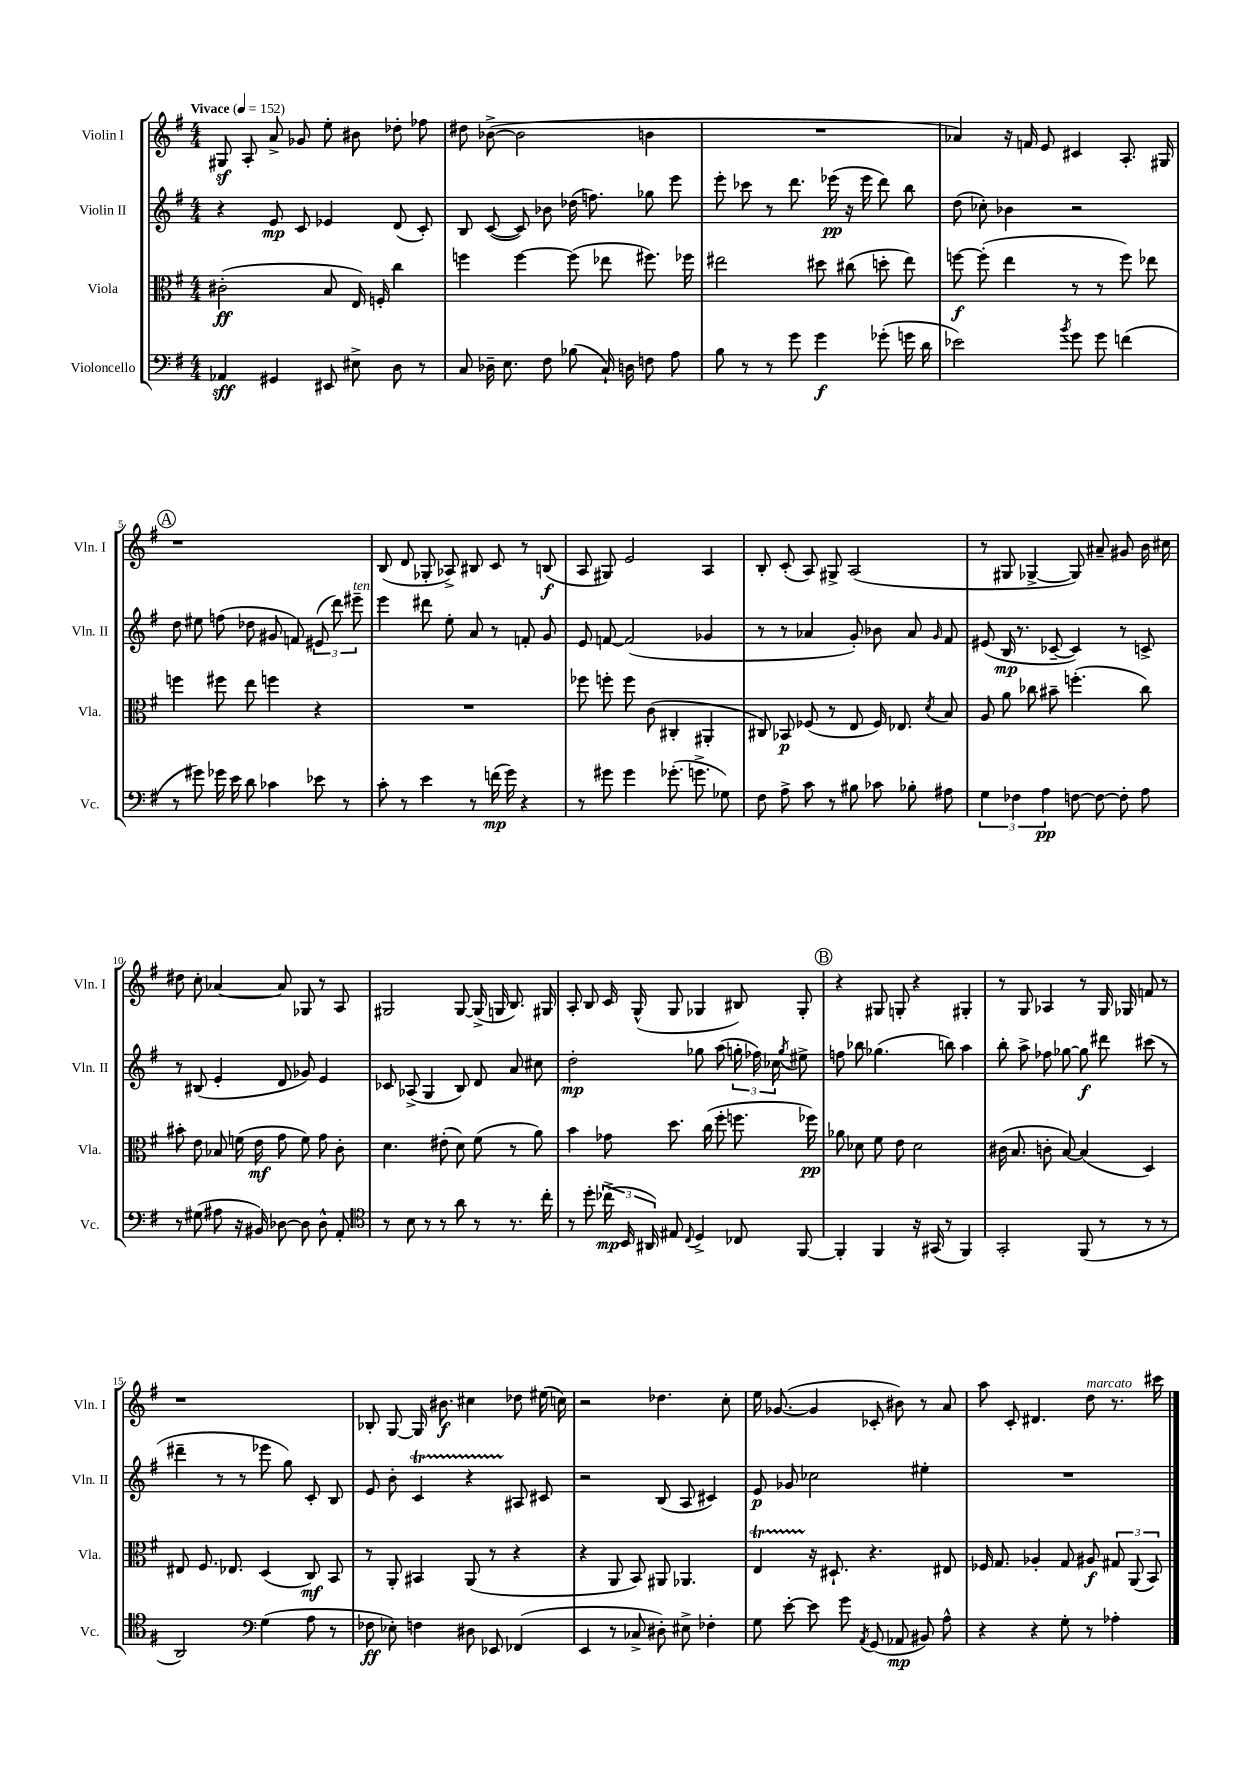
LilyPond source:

<<
\new StaffGroup <<
\new Staff = "s0" \with { instrumentName = "Violin I" shortInstrumentName = "Vln. I" } {
    \clef treble \key g \major \numericTimeSignature \time 4/4 \tempo "Vivace" 4 = 152
    \autoBeamOff gis8\sf a8-. a'8-> ges'8 e''8-. bis'8 des''8-. fes''8 |
    dis''8 bes'8~->( bes'2 b'4 |
    R1 |
    aes'4) r16 f'16 e'8 cis'4 a8.-. gis16 |
    \mark \markup { \circle "A" } r1 |
    b8( d'8 ges8-. aes8->) bis8 c'8 r8 b8\f( |
    a8 gis8) e'2 a4 |
    b8-. c'8-.( a8) gis8-> a2( |
    r8 gis8 ges4~-> ges8) ais'8-- gis'8 b'16 cis''16 |
    dis''8 c''8-. aes'4~ aes'8 ges8 r8 a8 |
    gis2 gis8~ gis16->( g16 b8.) gis16 |
    a8-. b8 c'16 g16-^( g8 ges4 bis8) ges8-. |
    \mark \markup { \circle "B" } r4 gis8 g8-. r4 gis4-. |
    r8 g8 aes4 r8 g16 ges16 f'8 r8 |
    r1 |
    bes8-. g8~ g16 bis'8.\f cis''4 des''8 eis''16( c''16) |
    r2 des''4. c''8-. |
    e''16 ges'8.~( ges'4 ces'8-. bis'8) r8 a'8 |
    a''8 c'8-. dis'4. d''8^\markup { \italic "marcato" } r8. cis'''16 \bar "|." |
}
\new Staff = "s1" \with { instrumentName = "Violin II" shortInstrumentName = "Vln. II" } {
    \clef treble \key g \major \numericTimeSignature \time 4/4
    \autoBeamOff r4 e'8\mp c'8 ees'4 d'8( c'8-.) |
    b8 c'8~( c'8) bes'8 des''16( f''8.) ges''8 e'''8 |
    e'''8-. ces'''8 r8 d'''8. ees'''16\pp( r16 ees'''16 d'''8) b''8 |
    d''8( ces''8-.) bes'4 r2 |
    \mark \markup { \circle "A" } d''8 eis''8 f''8( des''8 gis'8 f'8) \tuplet 3/2 { eis'8( d'''8) eis'''8--^\markup { \italic "ten." } } |
    e'''4 dis'''8 e''8-. a'8 r8 f'8-. g'8 |
    e'8 f'8~ f'2( ges'4 |
    r8 r8 aes'4 g'8-.) bes'8 aes'8 \grace { g'16 } fis'8 |
    eis'8( b16\mp r8. ces'8~-- ces'4) r8 c'8-> |
    r8 bis8( e'4-. d'8 ges'8) e'4 |
    ces'8 aes8->( g4 b8) d'8 a'8 cis''8 |
    d''2-.\mp ges''8 a''8( \tuplet 3/2 { g''16-. fes''16) ces''16 } \acciaccatura { g''8 } eis''8-> |
    \mark \markup { \circle "B" } f''8 bes''8 ges''4.( b''8) a''4 |
    b''8-. a''8-> fes''8 ges''8~ ges''8\f dis'''8 cis'''8( r8 |
    dis'''4-- r8 r8 ees'''8 g''8) c'8-. b8 |
    e'8 b'8-. c'4\startTrillSpan r4 ais8\stopTrillSpan cis'8 |
    r2 b8( a8 cis'4) |
    e'8\p ges'8 ces''2 eis''4-. |
    R1 \bar "|." |
}
\new Staff = "s2" \with { instrumentName = "Viola" shortInstrumentName = "Vla." } {
    \clef alto \key g \major \numericTimeSignature \time 4/4
    \autoBeamOff cis'2-.\ff( b8 e16) f16-. c''4 |
    f''4 f''4~ f''8( ees''8 fis''8.) fes''16 |
    eis''2 dis''8 cis''8( d''8-. eis''8) |
    f''8~\f f''8-.( e''4 r8 r8 f''8) ees''8 |
    \mark \markup { \circle "A" } f''4 fis''8 e''8 f''4 r4 |
    R1 |
    fes''8 f''8-. f''8 c'8( cis4-. ais,4-. |
    cis8) bes,8\p fes8( r8 e8 fes16) ees8. \acciaccatura { d'8 } b8 |
    a8 a'8 ces''8 bis'8-- f''4.-.( ces''8) |
    bis'8-. e'8 bes8 f'16( e'16\mf g'8 f'8) g'8 c'8-. |
    d'4. eis'8-.( d'8) fis'8( r8 a'8) |
    b'4 ges'8 d''8. c''16( fis''8-. f''8. fes''16\pp) |
    \mark \markup { \circle "B" } aes'8 des'8 fis'8 e'8 des'2 |
    cis'16( b8. c'8-. b8~) b4( d4) |
    eis8 fis8. ees8. d4( c8\mf) b,8 |
    r8 a,8-. bis,4 a,8( r8 r4 |
    r4 a,8 b,8) ais,8 aes,4. |
    e4\startTrillSpan r16\stopTrillSpan dis8.-! r4. eis8 |
    fes16 g8. aes4-. g8 ais8\f \tuplet 3/2 { gis8 a,8( b,8) } \bar "|." |
}
\new Staff = "s3" \with { instrumentName = "Violoncello" shortInstrumentName = "Vc." } {
    \clef bass \key g \major \numericTimeSignature \time 4/4
    \autoBeamOff aes,4\sff gis,4 eis,8 eis8-> d8 r8 |
    c8 des16-- e8. fis8 bes8( c16-!) d16 f8 a8 |
    b8 r8 r8 g'8 g'4\f ges'8-.( g'16 d'16 |
    ees'2) \acciaccatura { b'8 } g'8 g'8 f'4( |
    \mark \markup { \circle "A" } r8 gis'8) ges'16 e'16 d'8 ces'4 ees'8 r8 |
    c'8-. r8 e'4 r8 f'16\mp( g'16) r4 |
    r8 gis'8 gis'4 ges'8.-.( g'8.-> ges8) |
    fis8 a8-> c'8 r8 bis8 ces'8 bes8-. ais8 |
    \tuplet 3/2 { g4 fes4 a4\pp } f8~ f8~ f8-. a8 |
    r8 gis8( ais8 r16 bis,16) des8~ des8 des8-^ a,8-. |
    \clef tenor r8 b8 r8 r8 a'8 r8 r8. c''16-. |
    r8 d''8-. \tuplet 3/2 { ces''16->\mp( b,16 ais,16) } eis8 \appoggiatura { c8 } d4-> ces8 fis,8~ |
    \mark \markup { \circle "B" } fis,4-. fis,4 r16 gis,16( r8 fis,4) |
    g,2-. fis,8( r8 r8 r8 |
    a,2) \clef bass g4( a8 r8 |
    fes8\ff ees8-.) f4 dis8 ees,8 fes,4( |
    e,4 r8 ces8-> dis8-.) eis8-> fes4-. |
    g8 e'8~-. e'8 g'8 \acciaccatura { a,8 } g,8( aes,8\mp bis,8) a8-^ |
    r4 r4 g8-. r8 aes4-. \bar "|." |
}
>>
>>
